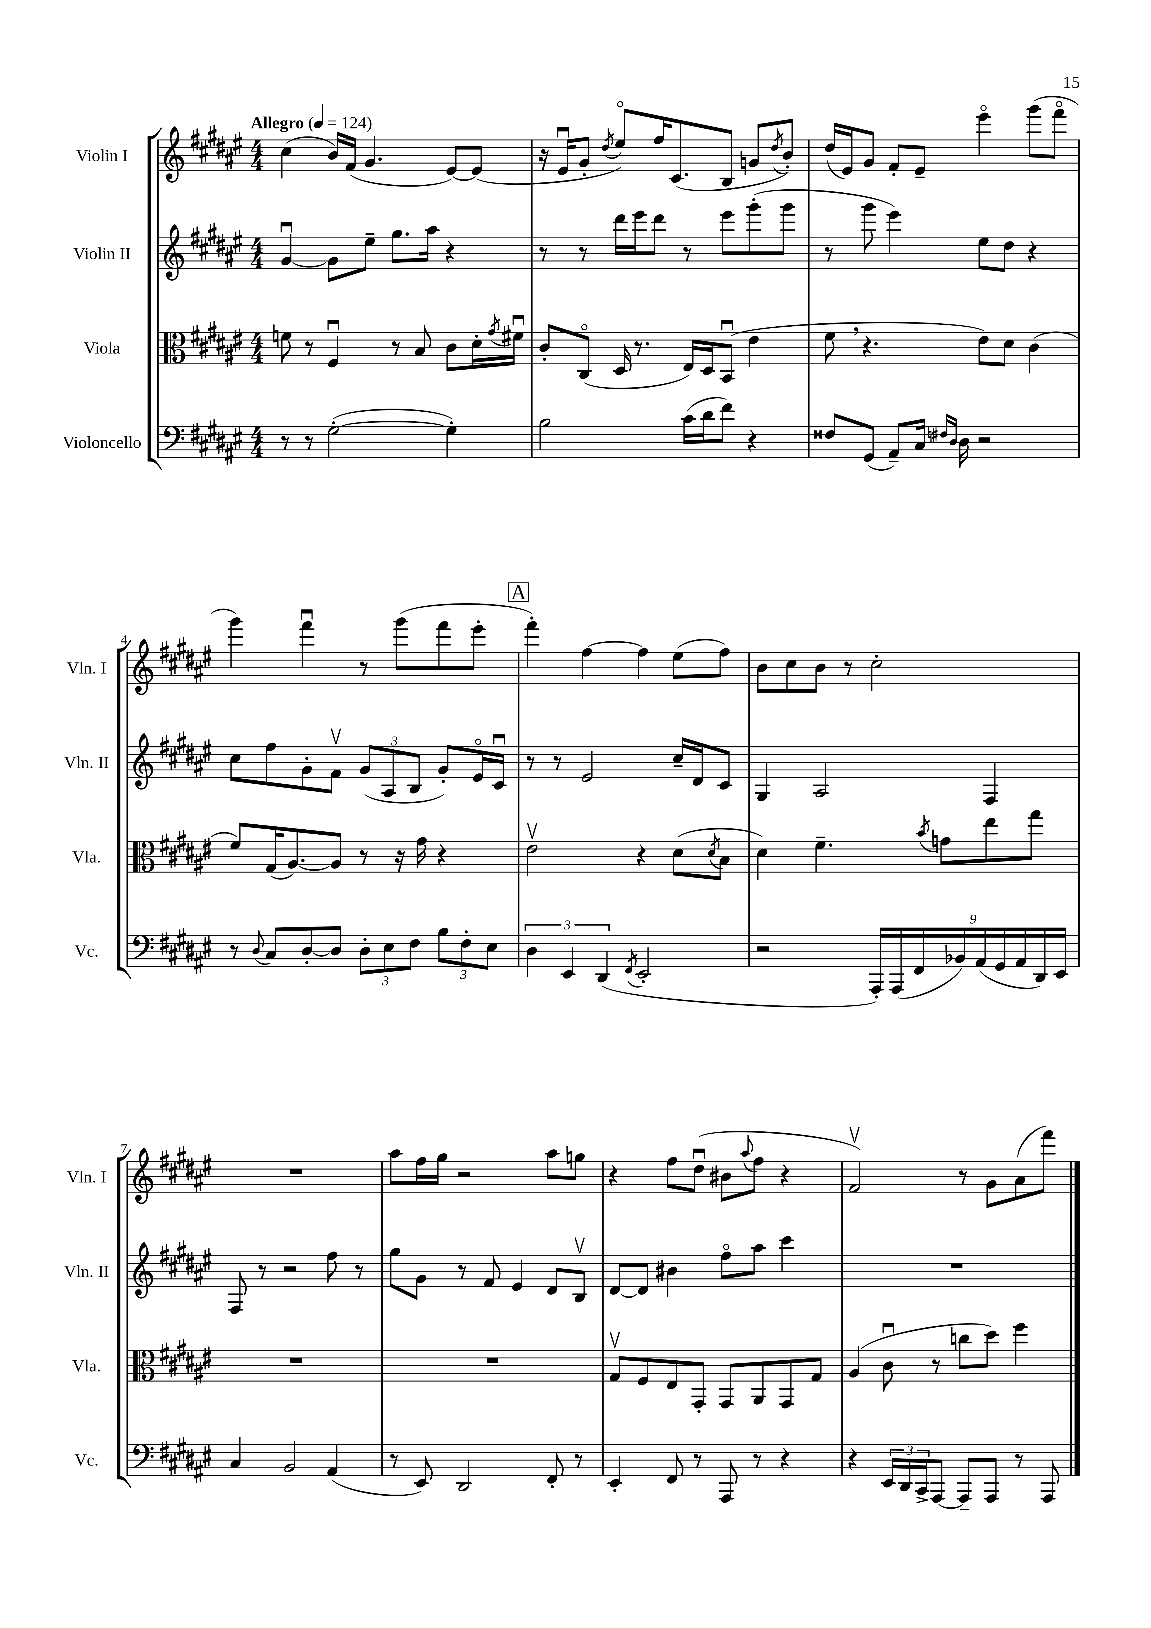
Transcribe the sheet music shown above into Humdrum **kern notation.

**kern	**kern	**kern	**kern
*staff4	*staff3	*staff2	*staff1
*clefF4	*clefC3	*clefG2	*clefG2
*k[f#c#g#d#a#e#]	*k[f#c#g#d#a#e#]	*k[f#c#g#d#a#e#]	*k[f#c#g#d#a#e#]
*M4/4	*M4/4	*M4/4	*M4/4
*MM124	*MM124	*MM124	*MM124
8r	8f	[4g#u	(4cc#
8r	8r	.	.
([2G#'	4F#u	8g#]	16b)
.	.	.	(16f#
.	.	8ee#~	4.g#
.	8r	8.gg#	.
.	8B	.	.
.	.	16aa#	.
4G#'])	8c#	4r	[8e#)
.	16d#'	.	(8e#]
.	8qg#	.	.
.	16f#u	.	.
=	=	=	=
2B	8c#'	8r	16r
.	.	.	16e#u
.	(8C#o	8r	8g#'
.	.	.	8qdd#
.	16D#	16ddd#	8ee#o)
.	8.r	16eee#	.
.	.	8ddd#	16ff#
.	.	.	(8.c#
(16c#	16E#)	8r	.
16d#	16D#	.	.
8f#)	(8BBu	8eee#	8B
4r	4e#	(8ggg#'	8g
.	.	.	8qdd#
.	.	8ggg#	8b')
=	=	=	=
8F##	8f#	8r	(16dd#
.	.	.	16e#)
(8GG#	4.r	8ggg#	8g#
8AA#~)	.	4eee#)	8f#'
16C#	.	.	8e#~
16qqF#	.	.	.
16qqD#	.	.	.
16D#	.	.	.
2r	8e#)	8ee#	4eee#o
.	8d#	8dd#	.
.	(4c#	4r	(8ggg#
.	.	.	8fff#o
=	=	=	=
8r	8f#)	8cc#	4ggg#)
8qqD#	.	.	.
8C#	(16G#	8ff#	.
.	[8.A#)	.	.
[8D#'	.	8g#'	4fff#u
8D#]	8A#]	8f#v	.
12D#'	8r	(12g#	8r
12E#	.	12A#	.
.	16r	.	(8ggg#
12F#	.	12B	.
.	16g#	.	.
12B	4r	8g#')	8fff#
12F#'	.	.	.
.	.	16e#o	8eee#'
12E#	.	.	.
.	.	16c#u	.
=	=	=	=
6D#	2e#v	8r	4fff#')
.	.	8r	.
6EE#	.	.	.
.	.	2e#	[4ff#
(6DD#	.	.	.
8qFF#	.	.	.
2EE#'	4r	.	4ff#]
.	(8d#	16cc#~	(8ee#
.	.	16d#	.
.	8qd#	.	.
.	8B	8c#	8ff#)
=	=	=	=
2r	4d#)	4G#	8b
.	.	.	8cc#
.	4.f#~	2A#	8b
.	.	.	8r
18AAA#')	.	.	2cc#'
(18AAA#	.	.	.
18FF#	.	.	.
.	8qb	.	.
.	8g	.	.
18BB-)	.	.	.
(18AA#	.	.	.
.	8ee#	4F#	.
18GG#	.	.	.
18AA#	.	.	.
.	8gg#	.	.
18DD#)	.	.	.
18EE#	.	.	.
=	=	=	=
4C#	1r	8F#	1r
.	.	8r	.
2BB	.	2r	.
(4AA#	.	8ff#	.
.	.	8r	.
=	=	=	=
8r	1r	8gg#	8aa#
8EE#)	.	8g#	16ff#
.	.	.	16gg#
2DD#	.	8r	2r
.	.	8f#	.
.	.	4e#	.
8FF#'	.	8d#	8aa#
8r	.	8Bv	8gg
=	=	=	=
4EE#'	8G#v	[8d#	4r
.	8F#	8d#]	.
8FF#	8E#	4b#	8ff#
8r	8GG#'	.	(8dd#u
8AAA#	8GG#	8ff#o	8b#
.	.	.	8qqaa#
8r	8AA#	8aa#	8ff#
4r	8GG#	4ccc#	4r
.	8G#	.	.
=	=	=	=
4r	(4A#	1r	2f#v)
24EE#	8c#u	.	.
24DD#	.	.	.
24CC#^	.	.	.
[8AAA#	8r	.	.
8AAA#~]	8cc	.	8r
8AAA#	8dd#)	.	8g#
8r	4ff#	.	(8a#
8AAA#	.	.	8fff#)
==	==	==	==
*-	*-	*-	*-
